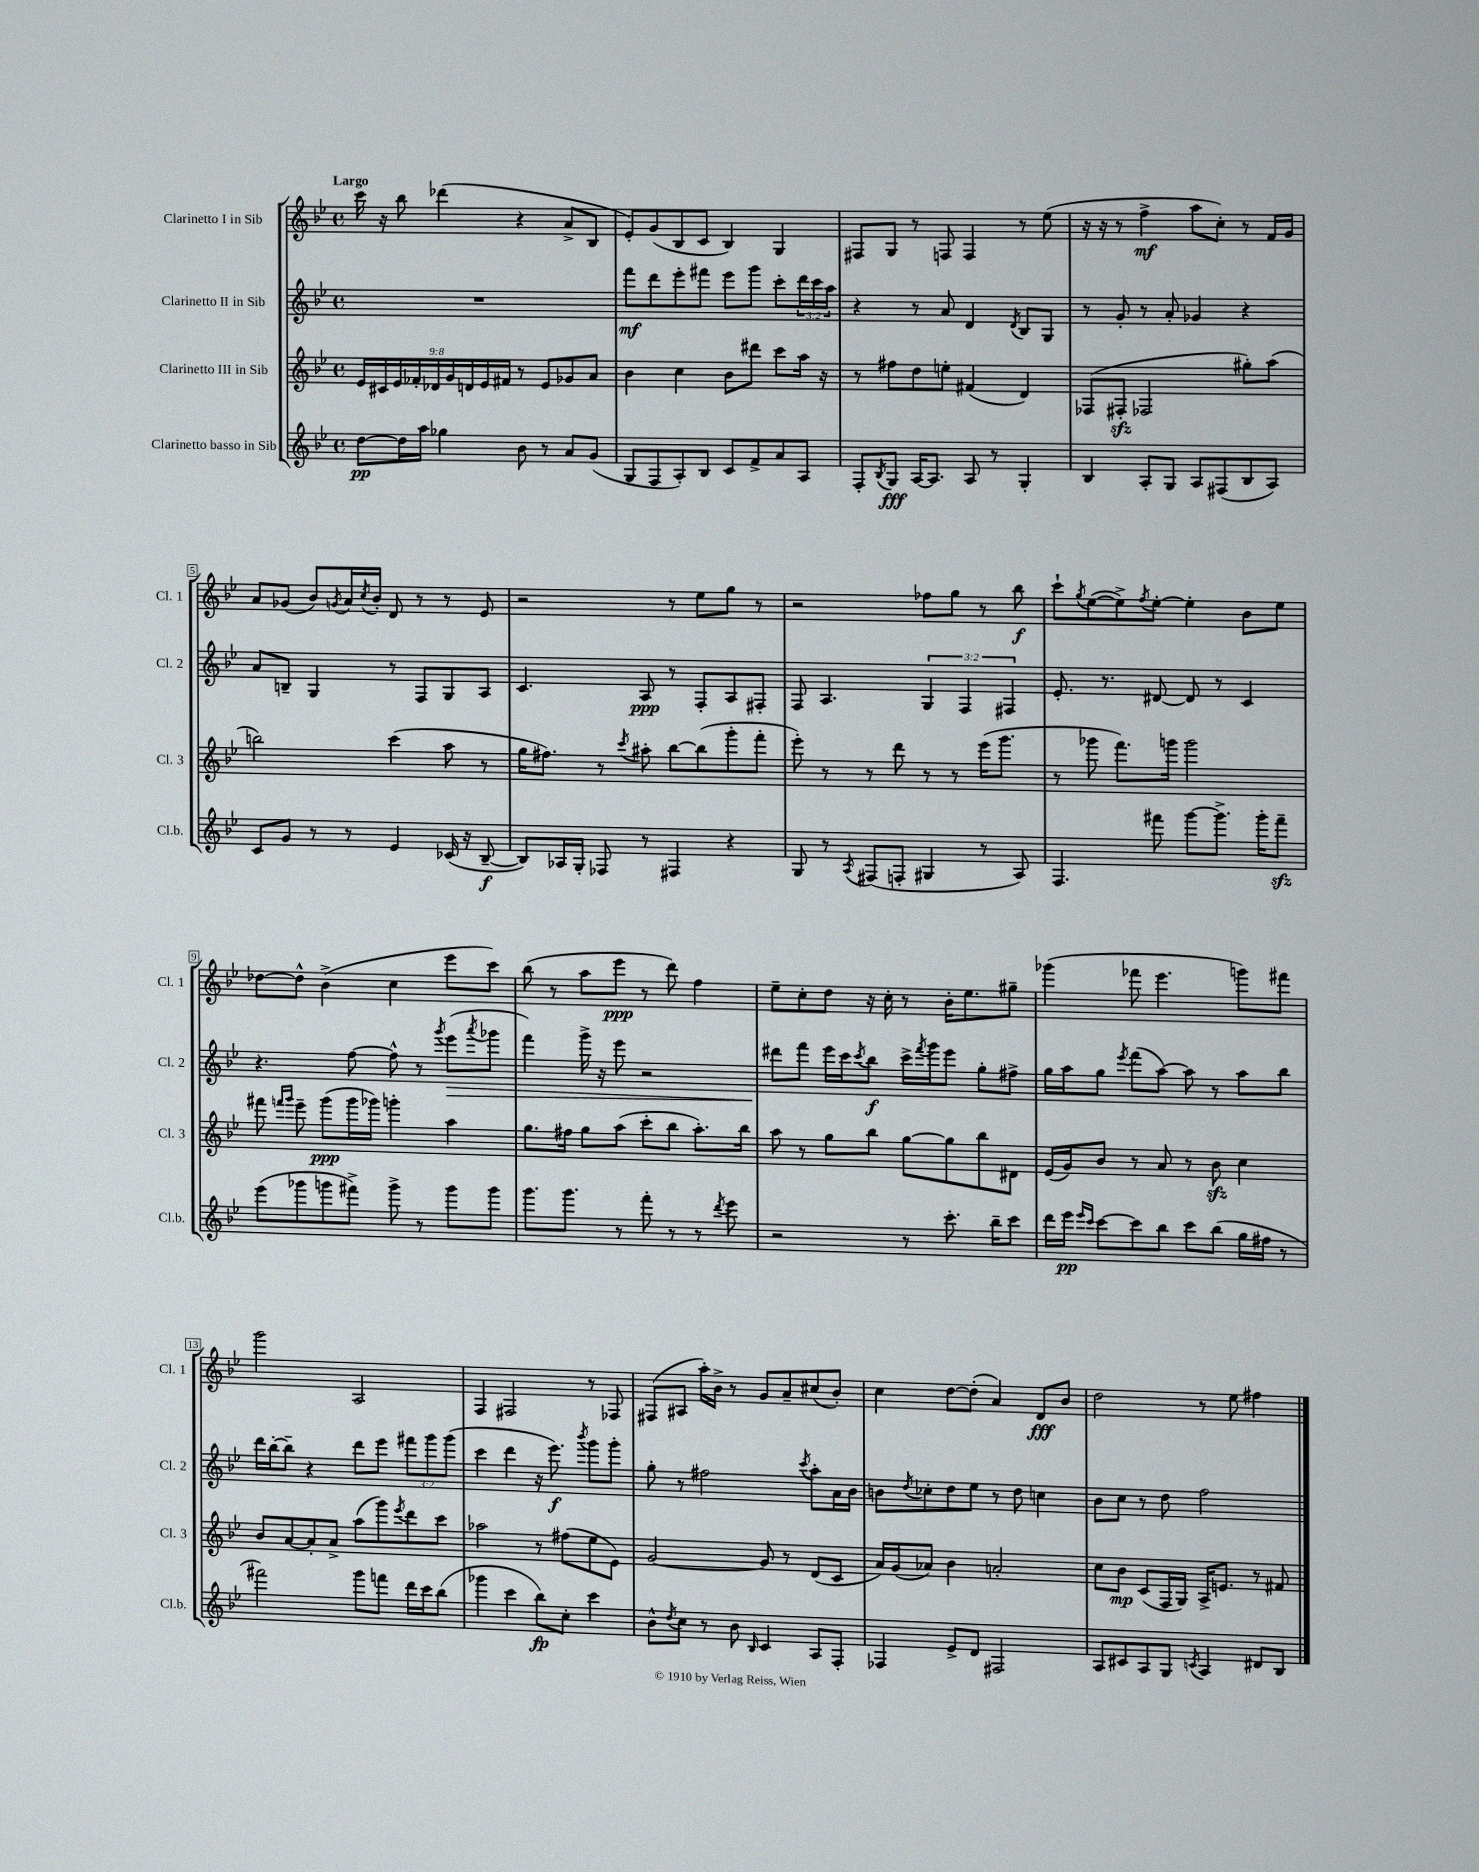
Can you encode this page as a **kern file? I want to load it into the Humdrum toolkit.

**kern	**dynam	**kern	**dynam	**kern	**dynam	**kern	**dynam
*part4	*part4	*part3	*part3	*part2	*part2	*part1	*part1
*staff4	*staff4	*staff3	*staff3	*staff2	*staff2	*staff1	*staff1
*I"Clarinetto basso in Sib	*	*I"Clarinetto III in Sib	*	*I"Clarinetto II in Sib	*	*I"Clarinetto I in Sib	*
*I'Cl.b.	*	*I'Cl. 3	*	*I'Cl. 2	*	*I'Cl. 1	*
*clefG2	*	*clefG2	*	*clefG2	*	*clefG2	*
*k[b-e-]	*	*k[b-e-]	*	*k[b-e-]	*	*k[b-e-]	*
*M4/4	*	*M4/4	*	*M4/4	*	*M4/4	*
*met(c)	*	*met(c)	*	*met(c)	*	*met(c)	*
=1	=1	=1	=1	=1	=1	=1	=1
!	!	!	!	!	!	!LO:TX:a:B:t=Largo	!
[8dd\L	pp	18e-/LL	.	1r	.	16ccc\	.
.	.	18c#X/	.	.	.	.	.
.	.	.	.	.	.	16r	.
.	.	18e-/	.	.	.	.	.
16dd\L]	.	.	.	.	.	8bb-\	.
.	.	18f-X'/	.	.	.	.	.
16aa\JJ	.	.	.	.	.	.	.
.	.	18d-X/	.	.	.	.	.
4gg-X\	.	.	.	.	.	(4ddd-X\	.
.	.	18g/	.	.	.	.	.
.	.	18dn/	.	.	.	.	.
.	.	18e-/	.	.	.	.	.
.	.	18f#X/JJ	.	.	.	.	.
8b-\	.	8r	.	.	.	4r	.
8r	.	8e-/L	.	.	.	.	.
8a/L	.	8g-X/	.	.	.	8a^/L	.
(8g/J	.	8a/J	.	.	.	8B-/J	.
=2	=2	=2	=2	=2	=2	=2	=2
8G/L	.	4b-\	.	8fff\L	mf	8e-'/L)	.
8F/	.	.	.	8ddd\	.	(8g/	.
8A'/)	.	4cc\	.	8eee-'\	.	8B-/	.
8B-/J	.	.	.	8fff#X\J	.	8c/J	.
8c/L	.	8b-\L	.	8eee-\L	.	4B-/)	.
8f^/	.	8ddd#X\J	.	8ggg\J	.	.	.
8a/	.	8ccc\L	.	8ccc'\L	.	4G/	.
8A/J	.	16aa\Jk	.	24ddd\L	.	.	.
.	.	.	.	24ccc\	.	.	.
.	.	16r	.	.	.	.	.
.	.	.	.	24aa\JJ	.	.	.
=3	=3	=3	=3	=3	=3	=3	=3
8F'/L	.	8r	.	4r	.	8F#X/L	.
8qB-/	.	.	.	.	.	.	.
8G/J	fff	8ff#X\L	.	.	.	8G/J	.
[16A/KL	.	8dd\	.	8r	.	8r	.
8.A/J]	.	.	.	.	.	.	.
.	.	8een'\J	.	8a/	.	8Fn/	.
8A/	.	(4f#X/	.	4d/	.	4F/	.
8r	.	.	.	.	.	.	.
.	.	.	.	8qd/	.	.	.
4G'/	.	4d/)	.	8B-/L	.	8r	.
.	.	.	.	8G/J	.	(8ee-\	.
=4	=4	=4	=4	=4	=4	=4	=4
4B-/	.	(8F-X/L	.	8r	.	16r	.
.	.	.	.	.	.	16r	.
.	.	8F#Xzz'/J	.	8g'/	.	8r	.
8A'/L	.	2F-X/	.	8r	.	4ff^\	mf
8G/J	.	.	.	8a'/	.	.	.
8A/L	.	.	.	4g-X/	.	8aa\L	.
(8F#X/	.	.	.	.	.	8cc'\J)	.
8B-/	.	8gg#X'\L)	.	4r	.	8r	.
8A/J)	.	(8aa\J	.	.	.	16f/LL	.
.	.	.	.	.	.	16g/JJ	.
!!LO:LB:g=z
=5	=5	=5	=5	=5	=5	=5	=5
8c/L	.	2bbn\)	.	8a/L	.	8a/L	.
8g/J	.	.	.	8Bn~/J	.	(8g-X/J	.
8r	.	.	.	4G/	.	8b-/L)	.
.	.	.	.	.	.	8qgn/	.
8r	.	.	.	.	.	16a/L	.
.	.	.	.	.	.	8qcc/	.
.	.	.	.	.	.	16b-'/JJ	.
4e-/	.	(4ccc\	.	8r	.	8d/	.
.	.	.	.	8F/L	.	8r	.
(16c-X/	.	8aa\	.	8G/	.	8r	.
16r	.	.	.	.	.	.	.
[8B-~/	f	8r	.	8A/J	.	8e-/	.
=6	=6	=6	=6	=6	=6	=6	=6
8B-/L])	.	16gg\KL	.	4.c/	.	2r	.
.	.	8.ff#X\J)	.	.	.	.	.
16A-X/L	.	.	.	.	.	.	.
16G'/JJ	.	.	.	.	.	.	.
8F-X/	.	8r	.	.	.	.	.
.	.	8qccc/	.	.	.	.	.
8r	.	8aa#X'\	.	8A/	ppp	.	.
4F#X/	.	[8bb-\L	.	8r	.	8r	.
.	.	(8bb-\]	.	8F'/L	.	8ee-\L	.
4r	.	8ggg'\	.	8A/	.	8gg\J	.
.	.	8fff'\J	.	8F#X'/J	.	8r	.
=7	=7	=7	=7	=7	=7	=7	=7
8G/	.	8eee-'\)	.	8F/	.	2r	.
8r	.	8r	.	4.A/	.	.	.
8qA/	.	.	.	.	.	.	.
(8F#X/L	.	8r	.	.	.	.	.
8Fn'/J	.	8ddd\	.	.	.	.	.
4G#X/	.	8r	.	6G/	.	8ff-X\L	.
.	.	8r	.	.	.	8gg\J	.
.	.	.	.	6F/	.	.	.
8r	.	(16eee-\KL	.	.	.	8r	.
.	.	8.ggg\J	.	.	.	.	.
.	.	.	.	6F#X/	.	.	.
8A/)	.	.	.	.	.	8bb-\	f
=8	=8	=8	=8	=8	=8	=8	=8
4.F/	.	8r	.	8.e-'/	.	8ccc`\L	.
.	.	.	.	.	.	8qgg/	.
.	.	8ggg-X\	.	.	.	([8ee-\	.
.	.	.	.	8.r	.	.	.
.	.	8.fff\L)	.	.	.	8ee-^\])	.
.	.	.	.	.	.	8qff/	.
8fff#X\	.	.	.	[8d#X/	.	[8ee-'\J	.
.	.	16gggn\Jk	.	.	.	.	.
[8ggg\L	.	2ggg\	.	8d#/]	.	4ee-'\]	.
8.ggg^\J]	.	.	.	8r	.	.	.
.	.	.	.	4c/	.	8b-\L	.
16ggg'\KL	.	.	.	.	.	.	.
8fff#zz~\J	.	.	.	.	.	8ee-\J	.
!!LO:LB:g=z
=9	=9	=9	=9	=9	=9	=9	=9
(8eee-\L	.	8fff#X\	.	4.r	.	[8dd-X\L	.
.	.	16qqfffn/LL	.	.	.	.	.
.	.	16qqggg/JJ	.	.	.	.	.
8ggg-X\	.	8eee-~\	.	.	.	8dd-^^\J]	.
8gggn\	.	(8ggg\L	ppp	.	.	(4b-^\	.
8fff#X^\J)	.	16ggg\L	.	[8ff\	.	.	.
.	.	16ggg-X\JJ)	.	.	.	.	.
8ggg^\	.	4gggn'\	.	8ff^^\]	.	4cc\	.
8r	.	.	.	8r	.	.	.
.	.	.	.	8qggg/	.	.	.
!	!	!	!	!	!LO:HP:b	!	!
8ggg\L	.	4aa\	.	(8eee-\L	>	8eee-\L	.
.	.	.	.	8qaaa/	.	.	.
8ggg\J	.	.	.	8ggg-X\J	.	8ccc\J)	.
=10	=10	=10	=10	=10	=10	=10	=10
8.ggg\L	.	8.gg\L	.	4fff\)	.	(8bb-\	.
.	.	.	.	.	.	8r	.
8.ggg\J	.	16ff#X\Jk	.	.	.	.	.
.	.	8gg\L	.	16ggg^\	.	8aa\L	.
.	.	.	.	16r	.	.	.
8r	.	(8aa\J	.	8eee-\	.	8eee-\J	ppp
8fff'\	.	8ccc'\L	.	2r	.	8r	.
8r	.	8bb-\J	.	.	.	8ddd\)	.
8r	.	8.aa'\L)	.	.	.	4ff\	.
8qddd/	.	.	.	.	.	.	.
8eee-\	.	.	.	.	.	.	.
.	.	16bb-\Jk	.	.	.	.	.
=11	=11	=11	=11	=11	=11	=11	=11
2r	.	8aa\	.	8ddd#X\L	.	8ee-~\L	.
.	.	8r	.	8fff\J	]	8cc'\	.
.	.	8gg\L	.	16eee-\LL	.	8dd\J	.
.	.	.	.	16ccc\J	.	.	.
.	.	.	.	8qccc/	.	.	.
.	.	8bb-\J	.	8bb-\J	f	16r	.
.	.	.	.	.	.	16cc'\	.
8r	.	[8gg\L	.	16ccc^\LL	.	8r	.
.	.	.	.	8qfff/	.	.	.
.	.	.	.	16ggg\J	.	.	.
8.ccc'\	.	8gg\]	.	8eee-\J	.	16b-'\KL	.
.	.	.	.	.	.	8.ee-\	.
.	.	8bb-\	.	8gg'\L	.	.	.
16bb-~\KL	.	.	.	.	.	.	.
8ccc\J	.	8d#X\J	.	8ff#X^\J	.	8gg#X~\J	.
=12	=12	=12	=12	=12	=12	=12	=12
16ddd\LL	.	(16e-/LL	.	16gg\LL	.	(4ggg-X\	.
16eee-\JJ	pp	16g/J)	.	16aa\J	.	.	.
16qqeee-/LL	.	.	.	.	.	.	.
16qqccc/JJ	.	.	.	.	.	.	.
[8ccc\L	.	8b-/J	.	8gg\J	.	.	.
.	.	.	.	8qeee-/	.	.	.
8ccc\]	.	8r	.	(8fff\L	.	8fff-X\	.
8bb-\J	.	8a/	.	[8aa\J)	.	4.eee-\	.
8ccc\L	.	8r	.	8aa\]	.	.	.
(8bb-\J	.	8b-zz\	.	8r	.	.	.
16gg\LL	.	4cc\	.	8aa\L	.	8gggn\L)	.
16ff#X\JJ	.	.	.	.	.	.	.
8r	.	.	.	8bb-\J	.	8fff#X\J	.
!!LO:LB:g=z
=13	=13	=13	=13	=13	=13	=13	=13
2fff#X\)	.	8b-/L	.	16ddd\LL	.	2ggg\	.
.	.	.	.	[16bb-'\J	.	.	.
.	.	[8a/	.	8bb-~\J]	.	.	.
.	.	8a'/]	.	4r	.	.	.
.	.	8a^/J	.	.	.	.	.
8ggg\L	.	(8aa\L	.	8ddd\L	.	2A/	.
8fffn\J	.	8ggg\)	.	8eee-\J	.	.	.
.	.	8qeee-/	.	.	.	.	.
16ddd\LL	.	8ddd\	.	12fff#X\L	.	.	.
16ccc\J	.	.	.	.	.	.	.
.	.	.	.	12ggg\	.	.	.
(8bb-\J	.	8ccc\J	.	.	.	.	.
.	.	.	.	(12ggg\J	.	.	.
=14	=14	=14	=14	=14	=14	=14	=14
4ggg-X\	.	2aa-X\	.	4ccc\	.	4F/	.
4ccc\	.	.	.	4ddd\	.	2F#X/	.
8bb-\L)	fp	8r	.	16r	.	.	.
.	.	.	.	8.eee-\)	f	.	.
8cc'\J	.	(8ff#X\L	.	.	.	.	.
.	.	.	.	8qbbb-/	.	.	.
4ccc\	.	8ee-\	.	8ggg\L	.	8r	.
.	.	8e-\J)	.	8ggg'\J	.	8F-X/	.
=15	=15	=15	=15	=15	=15	=15	=15
8b-^^\L	.	[2g/	.	8gg'\	.	(8F#X/L	.
8qdd/	.	.	.	.	.	.	.
8cc\J	.	.	.	8r	.	8A#X/J	.
8r	.	.	.	2ff#X\	.	16aa'\LL)	.
.	.	.	.	.	.	16b-^\JJ	.
8b-\	.	.	.	.	.	8r	.
16qqB-/	.	.	.	.	.	.	.
4c/	.	8g/]	.	.	.	8g/L	.
.	.	8r	.	.	.	8a~/	.
.	.	.	.	8qccc/	.	.	.
8A/L	.	(8d/L	.	8aa'\L	.	(8cc#X/	.
8F'/J	.	8c/J	.	16a\L	.	8b-'/J)	.
.	.	.	.	16b-\JJ	.	.	.
=16	=16	=16	=16	=16	=16	=16	=16
4F-X/	.	16a/LL)	.	8bn\L	.	4cc\	.
.	.	(16g/J	.	.	.	.	.
.	.	.	.	8qdd/	.	.	.
.	.	8a-X/J)	.	8cc-X'\	.	.	.
8e-^/L	.	4b-\	.	8dd\	.	[8dd\L	.
8d/J	.	.	.	8ee-\J	.	(8dd'\J]	.
2F#X/	.	2an'/	.	8r	.	4a/)	.
.	.	.	.	8dd\	.	.	.
.	.	.	.	4ccn\	.	8d/L	fff
.	.	.	.	.	.	8b-/J	.
=17	=17	=17	=17	=17	=17	=17	=17
8A/L	.	8cc\L	.	8b-\L	.	2dd\	.
8c#X/	.	8b-\J	mp	8cc\J	.	.	.
8A/	.	(8c/L	.	8r	.	.	.
8G/J	.	16F/L	.	8dd\	.	.	.
.	.	16G/JJ)	.	.	.	.	.
8qcn/	.	.	.	.	.	.	.
4A/	.	16A^/KL	.	2ff\	.	8r	.
.	.	8.en/J	.	.	.	.	.
.	.	.	.	.	.	8ee-\	.
8d#X/L	.	8r	.	.	.	4ff#X\	.
8B-/J	.	8f#X/	.	.	.	.	.
==	==	==	==	==	==	==	==
*-	*-	*-	*-	*-	*-	*-	*-
